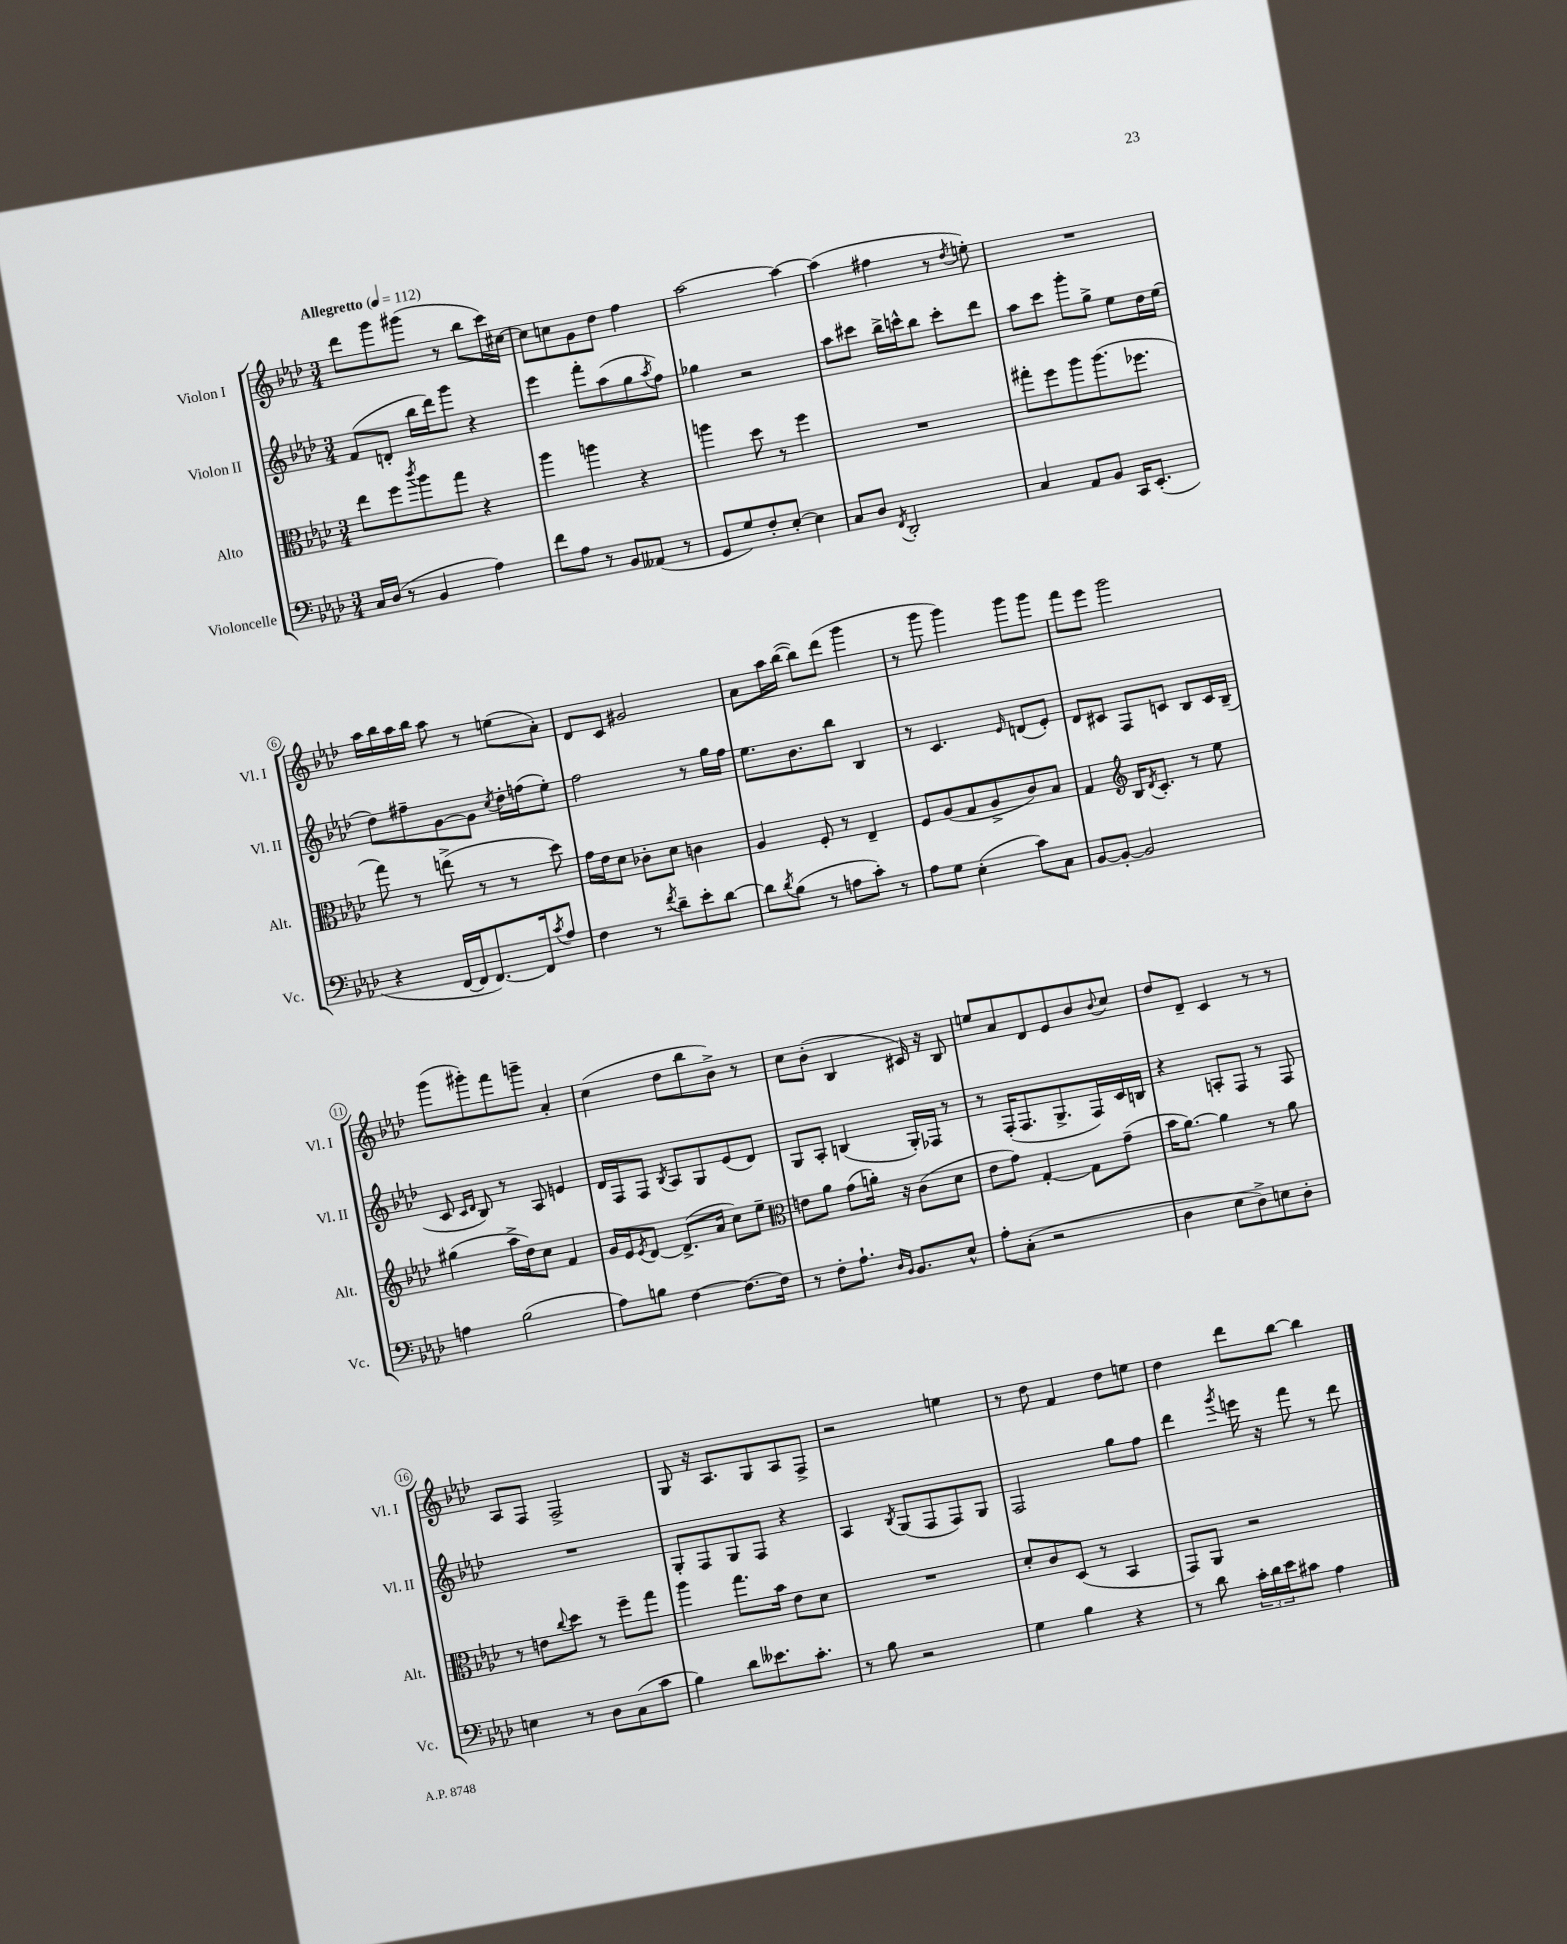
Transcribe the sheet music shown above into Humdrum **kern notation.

**kern	**kern	**kern	**kern
*staff4	*staff3	*staff2	*staff1
*clefF4	*clefC3	*clefG2	*clefG2
*k[b-e-a-d-]	*k[b-e-a-d-]	*k[b-e-a-d-]	*k[b-e-a-d-]
*M3/4	*M3/4	*M3/4	*M3/4
*MM112	*MM112	*MM112	*MM112
16C	8ee-	(8f	8ddd-
(16D-	.	.	.
8r	8ff	8d'	8ggg
.	8qccc	.	.
4BB-	8aa-	16bb-	(8ggg#
.	.	16ddd-)	.
.	8gg	8ggg	8r
4A-)	4r	4r	8bb-
.	.	.	16ccc)
.	.	.	[16cc#
=	=	=	=
8f	4aa-	4eee-	8cc#]
8A-	.	.	8cc
8r	4aa	8fff'	8g
8BB-	.	(8aa-	8dd-
(8AA--	4r	8gg	4ff
.	.	8qaa-	.
8r	.	8ff)	.
=	=	=	=
8GG	4aa	4gg-	[2aa-
8G)	.	.	.
8F'	8dd-	2r	.
[8E-'	8r	.	.
4E-]	4ff	.	4aa-_
=	=	=	=
8C	2.r	8aa-	(4aa-]
8D-	.	8ccc#	.
8qFF	.	.	.
2DD-'	.	16bb-^	4ff#
.	.	16ccc^^	.
.	.	8bb-	.
.	.	8ccc'	8r
.	.	.	8qdd-
.	.	8ddd-	8ee')
=	=	=	=
4C	8gg#'	8aa-	2.r
.	8ff	8ccc	.
8AA-	8aa-	8ggg'	.
8BB-	(8.aa-	8gg^	.
16CC	.	8ee-	.
(8.EE-'	8.ff-	.	.
.	.	16dd-	.
.	.	(16ee-	.
=	=	=	=
4r	8gg)	8dd-)	16aa-
.	.	.	16bb-
.	8r	8ff#~	16aa-
.	.	.	16bb-
[16FF	(8ee^	[8g	8aa-
16FF]	.	.	.
[8.FF)	8r	8g]	8r
.	.	8qcc	.
.	8r	16dd-'	(8ee
16FF]	.	(16ff	.
8qc	.	.	.
8A-	8dd-)	8ee-')	8a-')
=	=	=	=
4F	16g	2ff	8d-
.	16e-	.	.
.	8d-	.	8c
8r	8c-'	.	2g#
8qf	.	.	.
8d-~	8d-	.	.
8e-'	4c	8r	.
[8d-	.	16gg	.
.	.	16ff	.
=	=	=	=
8d-]	4A-	8.ee-	8a-
8qd-	.	.	.
(8B-	.	.	16aa-
.	.	8.b-	([16bb-
8r	8F'	.	8bb-])
8A	8r	8bb-	(8ddd-
8c')	4E-~	4B-	4ggg
8r	.	.	.
=	=	=	=
8A-	8F	8r	8r
8G	(8A-	4.c	8ggg
(4E-'	8G	.	4ggg)
.	8A-^	.	.
.	.	16qqe-	.
8c)	8c)	(8d	8ggg
8C	8B-	8e-')	8ggg
=	=	=	=
[8BB-	4G	8d-	8fff
8BB-'_	.	8c#	8eee-
*	*clefG2	*	*
2BB-]	16B-	8F	2ggg
.	8qd-	.	.
.	8.c'	.	.
.	.	8c	.
.	8r	8B-	.
.	8ee-	16c	.
.	.	(16B-~	.
=	=	=	=
4A	(4gg#	8c	(8ggg
.	.	16qqc	.
.	.	16qqd-	.
.	.	8B-)	8ggg#')
(2B-	16aa-^	8r	8fff
.	16dd-)	.	.
.	8cc	8A-	8ggg~
.	4f	4e	4a-'
=	=	=	=
8A-)	16g	16d-	(4cc
.	16e-	16F	.
.	8qe-	.	.
8B	[8d-	8F	.
.	.	8qB-	.
[4F	(8.d-^]	8A-	8dd-
.	.	8G	8bb-
.	16a-	.	.
8.F_	8cc)	(8e-	8b-^)
.	8ee-~	8d-)	8r
16F]	.	.	.
=	=	=	=
*	*clefC3	*	*
8r	8e	8G	8cc
8F'	8a-	8A-'	(8b-'
8.A-`	(8g	(4B	4B-
.	16a')	.	.
16qqD-	.	.	.
16qqBB-	.	.	.
8.BB-	16r	.	.
.	(8c	16G')	16c#)
.	.	16F-	16r
8E-^^	8d-	8r	8B-
=	=	=	=
8A-'	8e-	8r	8ee
(8C'	8g)	(16F'	8a-
.	.	8.F	.
2r	[4G'	.	8d-
.	.	8.G^	8e-
.	8G]	.	8b-
.	.	16F)	.
.	.	.	8qqb-
.	(8g~	16c	8cc
.	.	16B	.
=	=	=	=
4D-	16b-	4r	8dd-
.	[8.a-)	.	.
.	.	.	8d-~
8E-	4a-]	8A'	4c
8D-^)	.	8F	.
8E	8r	8r	8r
8D-'	8a-	8F	8r
=	=	=	=
4E	8r	2.r	8A-
.	8e	.	8F
.	8qqcc	.	.
8r	8dd-	.	2F^
8D-	8r	.	.
(8C	8ff~	.	.
8c	8gg	.	.
=	=	=	=
4B-)	4aa-	8G'	8G
.	.	8F	16r
.	.	.	8.A-
8d-	8.gg	8G	.
8.e--	.	8F	8G
.	16b-	.	.
.	8e-	4r	8A-
8.c'	.	.	.
.	8d-	.	8F^
=	=	=	=
8r	2.r	4A-	2r
8B-	.	.	.
.	.	8qB-	.
2r	.	(8G	.
.	.	8F	.
.	.	8F)	4ee
.	.	8G	.
=	=	=	=
4G	8d-'	2F	8r
.	8c	.	8dd-
4B-	(8D-	.	4f
.	8r	.	.
4r	4BB-	8gg	8dd-
.	.	8ff	8ee
=	=	=	=
8r	8GG)	4ddd-	4dd-
8d-	8AA-	.	.
.	.	8qggg	.
24c'	2r	16eee	8ddd-
24d-	.	.	.
.	.	16r	.
24e-	.	.	.
8c#	.	8fff	[8bb-
4A-	.	8r	4bb-]
.	.	8ddd-	.
==	==	==	==
*-	*-	*-	*-
